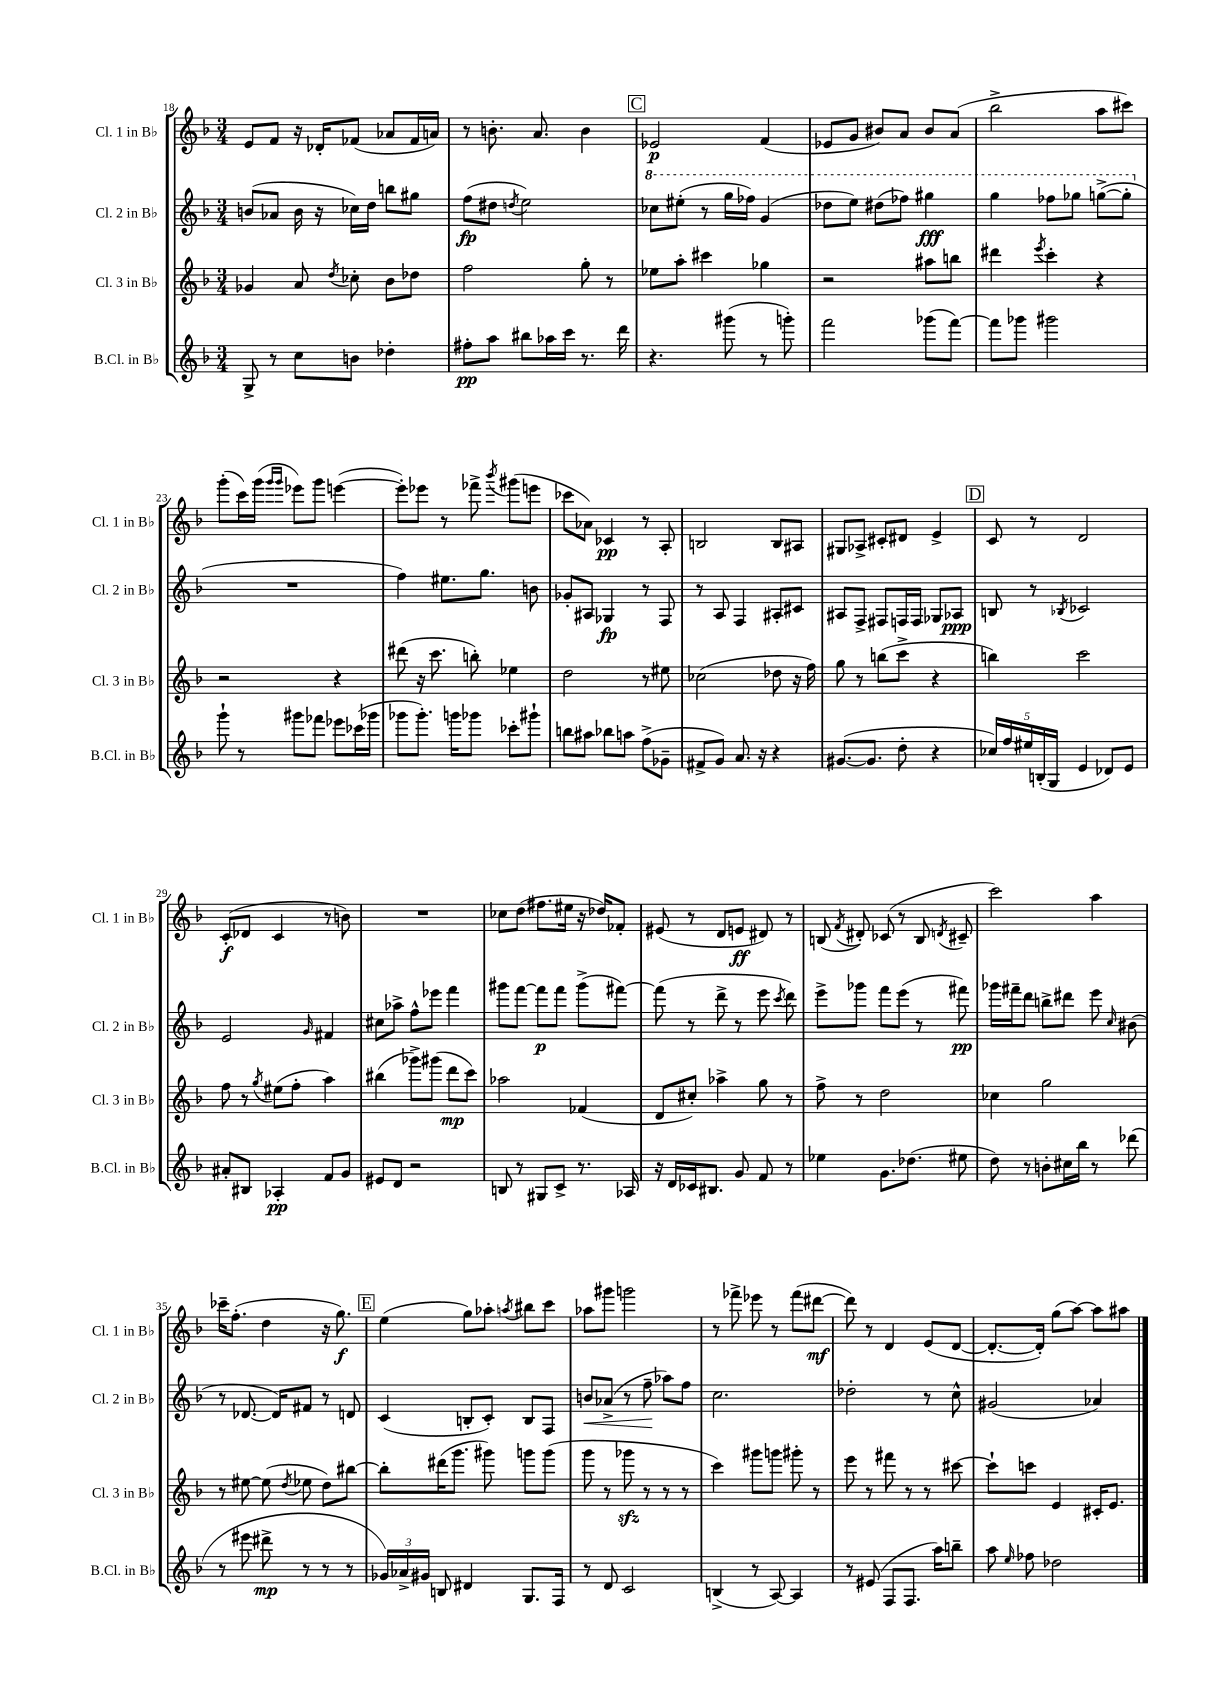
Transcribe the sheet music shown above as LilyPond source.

<<
\new StaffGroup <<
\new Staff = "s0" \with { instrumentName = "Cl. 1 in Bb" shortInstrumentName = "Cl. 1 in Bb" } {
    \clef treble \key f \major \numericTimeSignature \time 3/4
    \autoBeamOff e'8[ f'8] r16 des'16[-. fes'8]( aes'8[ fes'16 a'16]) |
    r8 b'8.-. a'8. b'4 |
    \mark \markup { \box "C" } ees'2\p f'4( |
    ees'8[ g'8] bis'8[) a'8] bis'8[ a'8]( |
    bes''2-> a''8[ cis'''8]) |
    g'''8[-.( c'''16) g'''16]( \grace { g'''16[ g'''16] } ees'''8[) g'''8] e'''4~( |
    e'''8[-.) ees'''8] r8 fes'''8-> \acciaccatura { bes'''8 } gis'''8[( e'''8] |
    ces'''8[ aes'8]) ces'4\pp r8 a8-. |
    b2 b8[ ais8] |
    gis8[ aes8]-> cis'8[-. dis'8] e'4-> |
    \mark \markup { \box "D" } c'8 r8 d'2 |
    c'8[-.\f( des'8] c'4 r8 b'8) |
    R2. |
    ces''8[ d''8]( fis''8.[ eis''16] r16 des''16[) fes'8]-. |
    eis'8( r8 d'8[ e'8]\ff dis'8) r8 |
    b8( \acciaccatura { f'8 } dis'8-.) ces'8( r8 b8 \acciaccatura { d'8 } cis'8-- |
    c'''2) a''4 |
    ces'''16[-- f''8.]-.( d''4 r16 g''8.\f) |
    \mark \markup { \box "E" } e''4( g''8[) aes''8]-. \acciaccatura { a''8 } bis''8[ c'''8] |
    aes''8[ gis'''8] g'''2 |
    r8 fes'''8-> ees'''8 r8 fes'''8[( dis'''8]~\mf |
    dis'''8) r8 d'4 e'8[( d'8]~ |
    d'8.[~-. d'16]-.) g''8[( a''8]~) a''8[ ais''8] \bar "|." |
}
\new Staff = "s1" \with { instrumentName = "Cl. 2 in Bb" shortInstrumentName = "Cl. 2 in Bb" } {
    \clef treble \key f \major \numericTimeSignature \time 3/4
    \autoBeamOff b'8[( aes'8] b'16 r16 ces''16[) d''16] b''8[ gis''8] |
    f''8[\fp( dis''8] \acciaccatura { d''8 } e''2) |
    \mark \markup { \box "C" } \ottava #1 ces'''8[ eis'''8]-.( r8 g'''16[ fes'''16]) g''4( |
    des'''8[ e'''8]) dis'''8[( fes'''8]) gis'''4\fff |
    g'''4 fes'''8[ ges'''8] g'''8[~->( g'''8]-. \ottava #0 |
    R2. |
    f''4) eis''8.[ g''8.] b'8 |
    ges'8[-. ais8] ges4\fp r8 f8 |
    r8 a8 f4 ais8[-. cis'8] |
    ais8[ f8]-> fis8[ f16 f16] ges8[ aes8]\ppp |
    \mark \markup { \box "D" } b8 r8 \acciaccatura { bes8 } ces'2 |
    e'2 \grace { g'16 } fis'4 |
    cis''8[ aes''8]-> f''8[-^ ees'''8] f'''4 |
    gis'''8[ f'''8]~ f'''8[\p f'''8] gis'''8[->( fis'''8]~) |
    fis'''8( r8 d'''8-> r8 e'''8 \acciaccatura { c'''8 } d'''8) |
    e'''8[-> ges'''8] f'''8[ e'''8]( r8 fis'''8\pp) |
    ges'''16[ fis'''16-- d'''8] b''8[-> dis'''8] e'''8 \grace { c''16 } bis'8( |
    r8 des'8.~ des'16[) fis'8] r8 d'8 |
    \mark \markup { \box "E" } c'4( b8[-. c'8]-.) b8[ f8] |
    b'8[\< aes'8]->( r8 f''8--\! aes''8[) f''8] |
    c''2. |
    des''2-. r8 c''8-^ |
    gis'2( aes'4) \bar "|." |
}
\new Staff = "s2" \with { instrumentName = "Cl. 3 in Bb" shortInstrumentName = "Cl. 3 in Bb" } {
    \clef treble \key f \major \numericTimeSignature \time 3/4
    \autoBeamOff ges'4 a'8 \acciaccatura { d''8 } ces''8-. bes'8[ des''8] |
    f''2 g''8-. r8 |
    \mark \markup { \box "C" } ees''8[ a''8]-. cis'''4 ges''4 |
    r2 ais''8[ b''8] |
    dis'''4 \acciaccatura { e'''8 } c'''4-. r4 |
    r2 r4 |
    dis'''8( r16 c'''8. b''8-.) ees''4 |
    d''2 r8 eis''8 |
    ces''2( des''8 r16 f''16) |
    g''8 r8 b''8[( c'''8]-> r4 |
    \mark \markup { \box "D" } b''4) c'''2 |
    f''8 r8 \acciaccatura { g''8 } eis''8[( f''8]-. a''4) |
    bis''4( ges'''8[->) gis'''8]( d'''8[\mp c'''8]) |
    aes''2 fes'4( |
    d'8[ cis''8]-.) aes''4-> g''8 r8 |
    f''8-> r8 d''2 |
    ces''4 g''2 |
    r8 eis''8~ eis''8( \acciaccatura { d''8 } ees''8 d''8[) bis''8]~ |
    \mark \markup { \box "E" } bis''8[-. dis'''16( g'''8.] gis'''8) g'''8[ g'''8]( |
    g'''8 r8 ges'''8\sfz r8 r8 r8 |
    c'''4) gis'''8[ g'''8] gis'''8-. r8 |
    e'''8 r8 fis'''8 r8 r8 cis'''8~ |
    cis'''8[-! c'''8] e'4 cis'16[-. e'8.] \bar "|." |
}
\new Staff = "s3" \with { instrumentName = "B.Cl. in Bb" shortInstrumentName = "B.Cl. in Bb" } {
    \clef treble \key f \major \numericTimeSignature \time 3/4
    \autoBeamOff g8-> r8 c''8[ b'8] des''4-. |
    fis''8[-.\pp a''8] bis''8[ aes''16 c'''16] r8. d'''16 |
    \mark \markup { \box "C" } r4. gis'''8( r8 g'''8-.) |
    f'''2 ges'''8[( f'''8]~) |
    f'''8[ ges'''8] gis'''2 |
    g'''8-! r8 gis'''8[ fes'''8] ees'''8[ ces'''16( ges'''16] |
    ges'''8[ ges'''8.]-.) g'''16[ ges'''8] ces'''8[-. gis'''8]-! |
    b''8[ ais''8] bes''8[ a''8] f''8[->( ges'8]-- |
    fis'8[-> g'8]) a'8. r16 r4 |
    gis'8.[~( gis'8.] d''8-. r4 |
    \mark \markup { \box "D" } \tuplet 5/4 { ces''16[) f''16 eis''16 b16-.( g16] } e'4 des'8[) e'8] |
    ais'8[-. bis8] aes4-.\pp f'8[ g'8] |
    eis'8[ d'8] r2 |
    b8 r8 gis8[ c'8]-> r8. aes16 |
    r16 d'16[ ces'16 bis8.] g'8 f'8 r8 |
    ees''4 g'8.[ des''8.]( eis''8 |
    d''8) r8 b'8[-. cis''16 bes''16] r8 des'''8( |
    r8 eis'''8 dis'''8->\mp r8 r8 r8 |
    \mark \markup { \box "E" } \tuplet 3/2 { ges'16[) aes'16-> gis'16] } b8 dis'4 g8.[ f16] |
    r8 d'8 c'2 |
    b4->( r8 a8~) a4 |
    r8 eis'8( f8[ f8.] a''16[) b''8]-- |
    a''8 \grace { e''16 } fes''8 des''2 \bar "|." |
}
>>
>>
\layout { \context { \Score currentBarNumber = #18 } }
